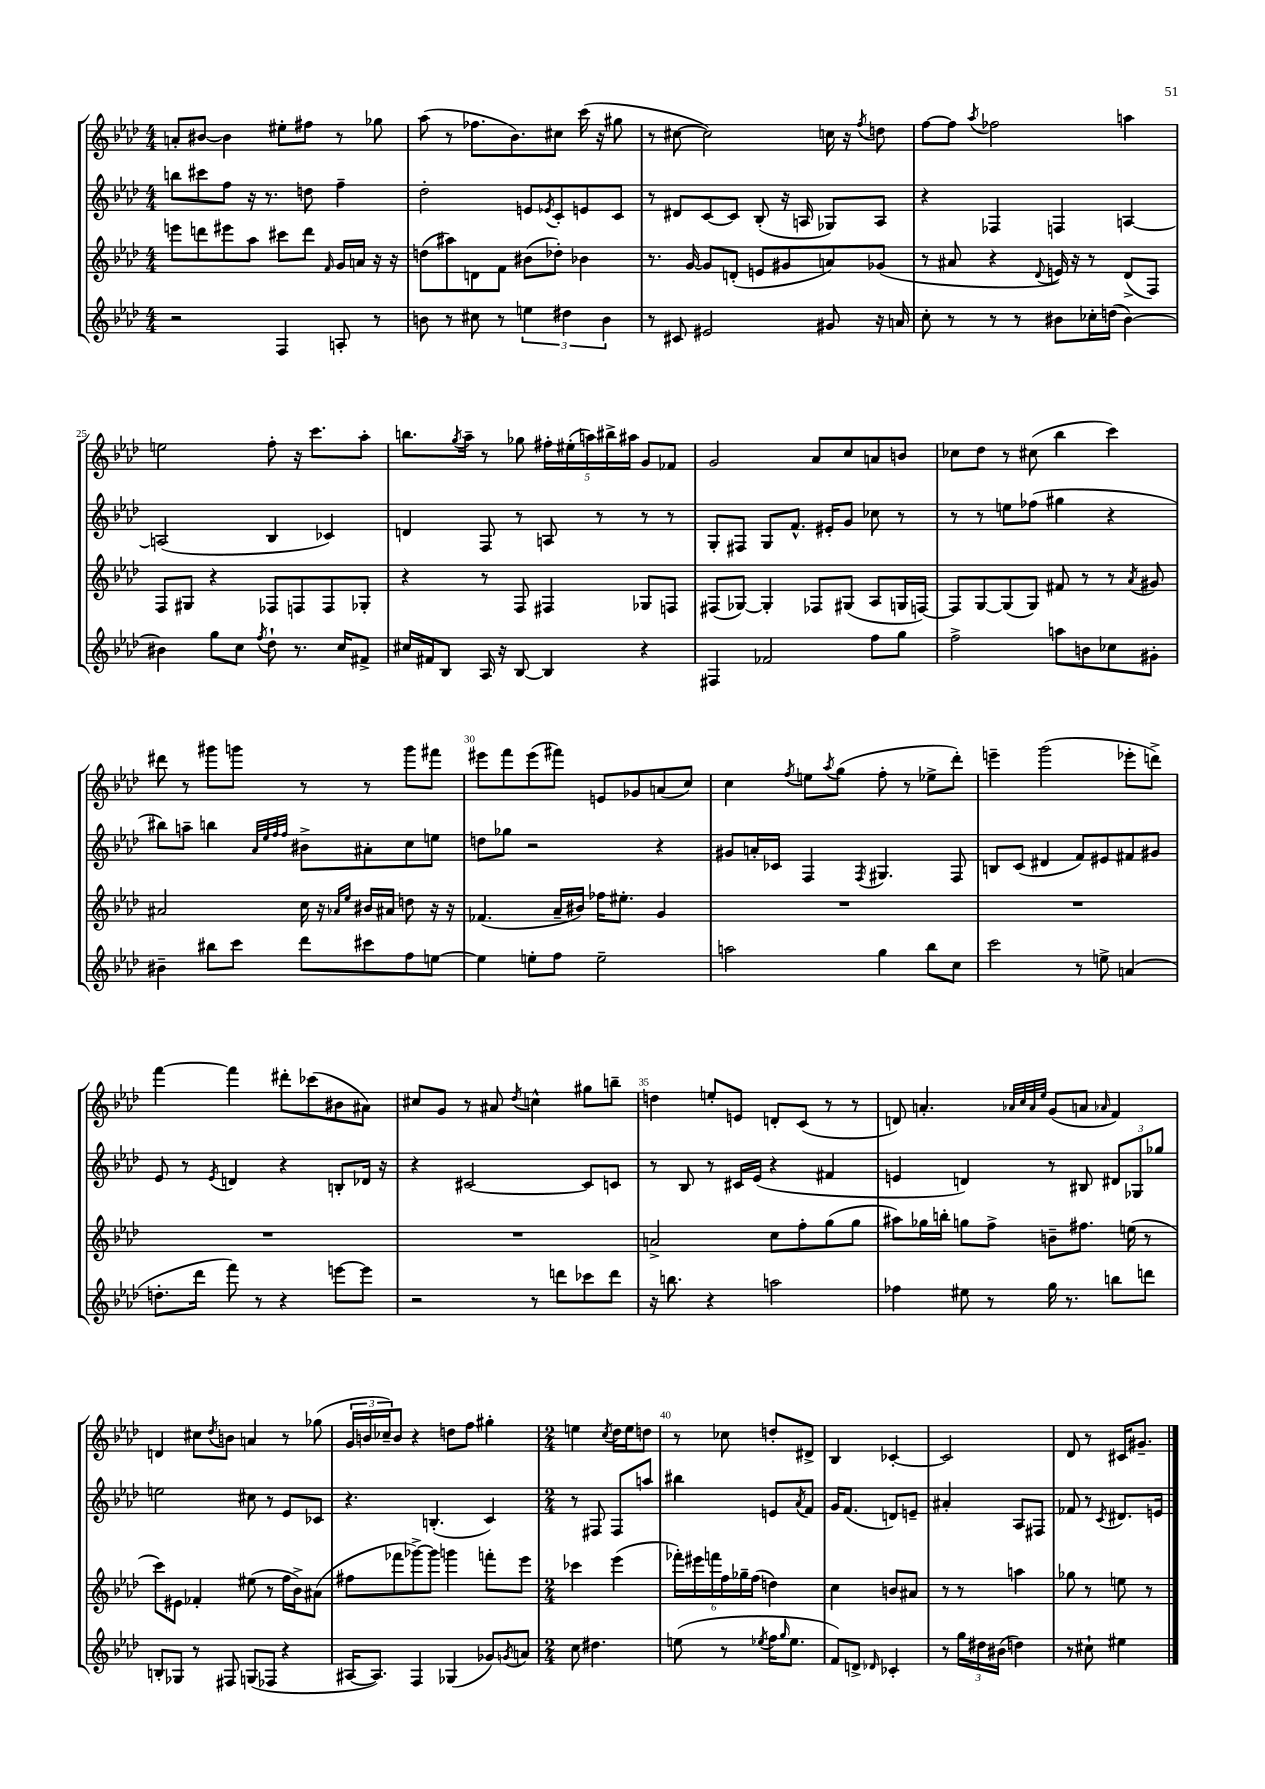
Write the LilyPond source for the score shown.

<<
\new StaffGroup <<
\new Staff = "s0" {
    \clef treble \key aes \major \numericTimeSignature \time 4/4
    a'8-. bis'8~ bis'4 eis''8-. fis''8 r8 ges''8 |
    aes''8( r8 fes''8. bes'8.) cis''8 c'''16( r16 gis''8 |
    r8 cis''8~ cis''2) c''16 r16 \acciaccatura { f''8 } d''8 |
    f''8~ f''8 \acciaccatura { aes''8 } fes''2 a''4 |
    e''2 f''8-. r16 c'''8. aes''8-. |
    b''8. \acciaccatura { g''8 } aes''16-- r8 ges''8 \tuplet 5/4 { fis''16-. eis''16-.( a''16) bis''16-> ais''16 } g'8 fes'8 |
    g'2 aes'8 c''8 a'8 b'8 |
    ces''8 des''8 r8 cis''8( bes''4 c'''4) |
    dis'''8 r8 gis'''8 g'''8 r8 r8 g'''8 fis'''8 |
    eis'''8 f'''8 eis'''8( fis'''8) e'8 ges'8 a'8( c''8) |
    c''4 \acciaccatura { f''8 } e''8 \acciaccatura { aes''8 } g''8( f''8-. r8 ees''8-> des'''8-.) |
    e'''4-- g'''2( ees'''8-. d'''8->) |
    f'''4~ f'''4 dis'''8-. ces'''8( bis'8 ais'8) |
    cis''8 g'8 r8 ais'8 \acciaccatura { des''8 } c''4-^ gis''8 b''8-- |
    d''4 e''8-. e'8 d'8-. c'8( r8 r8 |
    d'8) a'4.-. \grace { aes'32 c''32 aes'32 ees''32 } g'8( a'8 \grace { aes'16 } f'4) |
    d'4 cis''8 \acciaccatura { des''8 } b'8 a'4 r8 ges''8( |
    \tuplet 3/2 { g'16 b'16 ces''16--) } b'8 r4 d''8 f''8 gis''4-. |
    \numericTimeSignature \time 2/4 e''4 \acciaccatura { c''8 } des''16 e''16 d''8 |
    r8 ces''8 d''8-. dis'8-> |
    bes4 ces'4~-. |
    ces'2 |
    des'8 r8 cis'16 gis'8.-- \bar "|." |
}
\new Staff = "s1" {
    \clef treble \key aes \major \numericTimeSignature \time 4/4
    b''8 cis'''8 f''8 r16 r8. d''8 f''4-- |
    des''2-. e'8 \acciaccatura { ees'8 } c'8-. e'8 c'8 |
    r8 dis'8 c'8~ c'8 bes8-.( r16 a16 ges8) a8 |
    r4 fes4 f4 a4~ |
    a2( bes4 ces'4) |
    d'4 f8 r8 a8 r8 r8 r8 |
    g8-. fis8 g8 f'8.-^ eis'16-. g'8 ces''8 r8 |
    r8 r8 e''8 fes''8( gis''4 r4 |
    bis''8) a''8-- b''4 \grace { aes'32 ees''32 f''32 f''32 } bis'8-> ais'8-. c''8 e''8 |
    d''8 ges''8 r2 r4 |
    gis'8 a'16-. ces'16 f4 \acciaccatura { f8 } gis4. f8 |
    b8 c'8( dis'4 f'8) eis'8 fis'8 gis'8 |
    ees'8 r8 \acciaccatura { ees'8 } d'4 r4 b8-. des'16 r16 |
    r4 cis'2~ cis'8 c'8 |
    r8 bes8 r8 cis'16 ees'16( r4 fis'4 |
    e'4 d'4) r8 bis8 \tuplet 3/2 { dis'8 ges8 ges''8 } |
    e''2 cis''8 r8 ees'8 ces'8 |
    r4. b4.-.( c'4) |
    \numericTimeSignature \time 2/4 r8 fis8 fis8 a''8 |
    bis''4 e'8 \acciaccatura { aes'8 } f'8 |
    g'16 f'8.( d'8) e'8-- |
    ais'4-. aes8 fis8 |
    fes'8 r8 \acciaccatura { c'8 } dis'8. e'16 \bar "|." |
}
\new Staff = "s2" {
    \clef treble \key aes \major \numericTimeSignature \time 4/4
    e'''8 d'''8 eis'''8 aes''8 cis'''8 d'''8 \grace { f'16 } g'16 a'16 r16 r16 |
    d''8( ais''8) d'8 f'8 bis'8( des''8-.) bes'4 |
    r8. g'16~ g'8 d'8-.( e'8 gis'8 a'8) ges'8( |
    r8 ais'8 r4 \appoggiatura { des'8 } e'16) r16 r8 des'8->( f8) |
    f8 gis8 r4 fes8 f8 f8 ges8-. |
    r4 r8 f8 fis4 ges8 f8 |
    fis8( ges8~) ges4-. fes8 gis8( aes8 g16 f16~) |
    f8 g8~ g8( g8) fis'8 r8 r8 \acciaccatura { aes'8 } gis'8 |
    ais'2 c''16 r16 \grace { aes'16 ees''16 } bis'16 ais'16 d''8 r16 r16 |
    fes'4.( aes'16-- bis'16) fes''16 eis''8.-. g'4 |
    R1 |
    R1 |
    R1 |
    R1 |
    a'2-> c''8 f''8-. g''8( g''8 |
    ais''8) ges''16 b''16-. g''8 f''8-> b'8-- fis''8. e''16( r8 |
    c'''8) eis'8 fes'4-. eis''8( r8 f''16 bes'16->) ais'8( |
    fis''8 fes'''8 ges'''8~->) ges'''8 g'''4 f'''8-. ees'''8 |
    \numericTimeSignature \time 2/4 ces'''4 ees'''4( |
    \tuplet 6/4 { fes'''16-.) eis'''16 f'''16 f''16 ges''16-- f''16( } d''4) |
    c''4 b'8 ais'8 |
    r8 r8 a''4 |
    ges''8 r8 e''8 r8 \bar "|." |
}
\new Staff = "s3" {
    \clef treble \key aes \major \numericTimeSignature \time 4/4
    r2 f4 a8-. r8 |
    b'8 r8 cis''8 r8 \tuplet 3/2 { e''4 dis''4 b'4 } |
    r8 cis'8 eis'2 gis'8 r16 a'16 |
    c''8-. r8 r8 r8 bis'8 ces''16-. d''16( bis'4~) |
    bis'4 g''8 c''8 \acciaccatura { f''8 } des''8-! r8. c''16 fis'8-> |
    cis''16 fis'16 bes8 aes16 r16 bes8~ bes4 r4 |
    fis4 fes'2 f''8 g''8 |
    f''2-> a''8 b'8 ces''8 gis'8-. |
    bis'4-- bis''8 c'''8 des'''8 cis'''8 f''8 e''8~ |
    e''4 e''8-. f''8 e''2-- |
    a''2 g''4 bes''8 c''8 |
    c'''2 r8 e''8-> a'4( |
    d''8.-. des'''16 f'''8) r8 r4 e'''8~ e'''8 |
    r2 r8 d'''8 ces'''8 d'''8 |
    r16 b''8. r4 a''2 |
    fes''4 eis''8 r8 g''16 r8. b''8 d'''8 |
    b8-. ges8 r8 fis8 g8( fes8 r4 |
    ais16~ ais8.) f4 ges4( ges'8) \acciaccatura { g'8 } a'8 |
    \numericTimeSignature \time 2/4 c''8 dis''4. |
    e''8( r8 \acciaccatura { ees''8 } f''16 \grace { g''16 } ees''8. |
    f'8) d'8-> \grace { des'16 } ces'4-. |
    r8 \tuplet 3/2 { g''16 dis''16 bis'16( } d''4) |
    r8 cis''8-! eis''4 \bar "|." |
}
>>
>>
\layout { \context { \Score currentBarNumber = #21 \override BarNumber.break-visibility = ##(#f #t #t) barNumberVisibility = #(every-nth-bar-number-visible 5) } }
